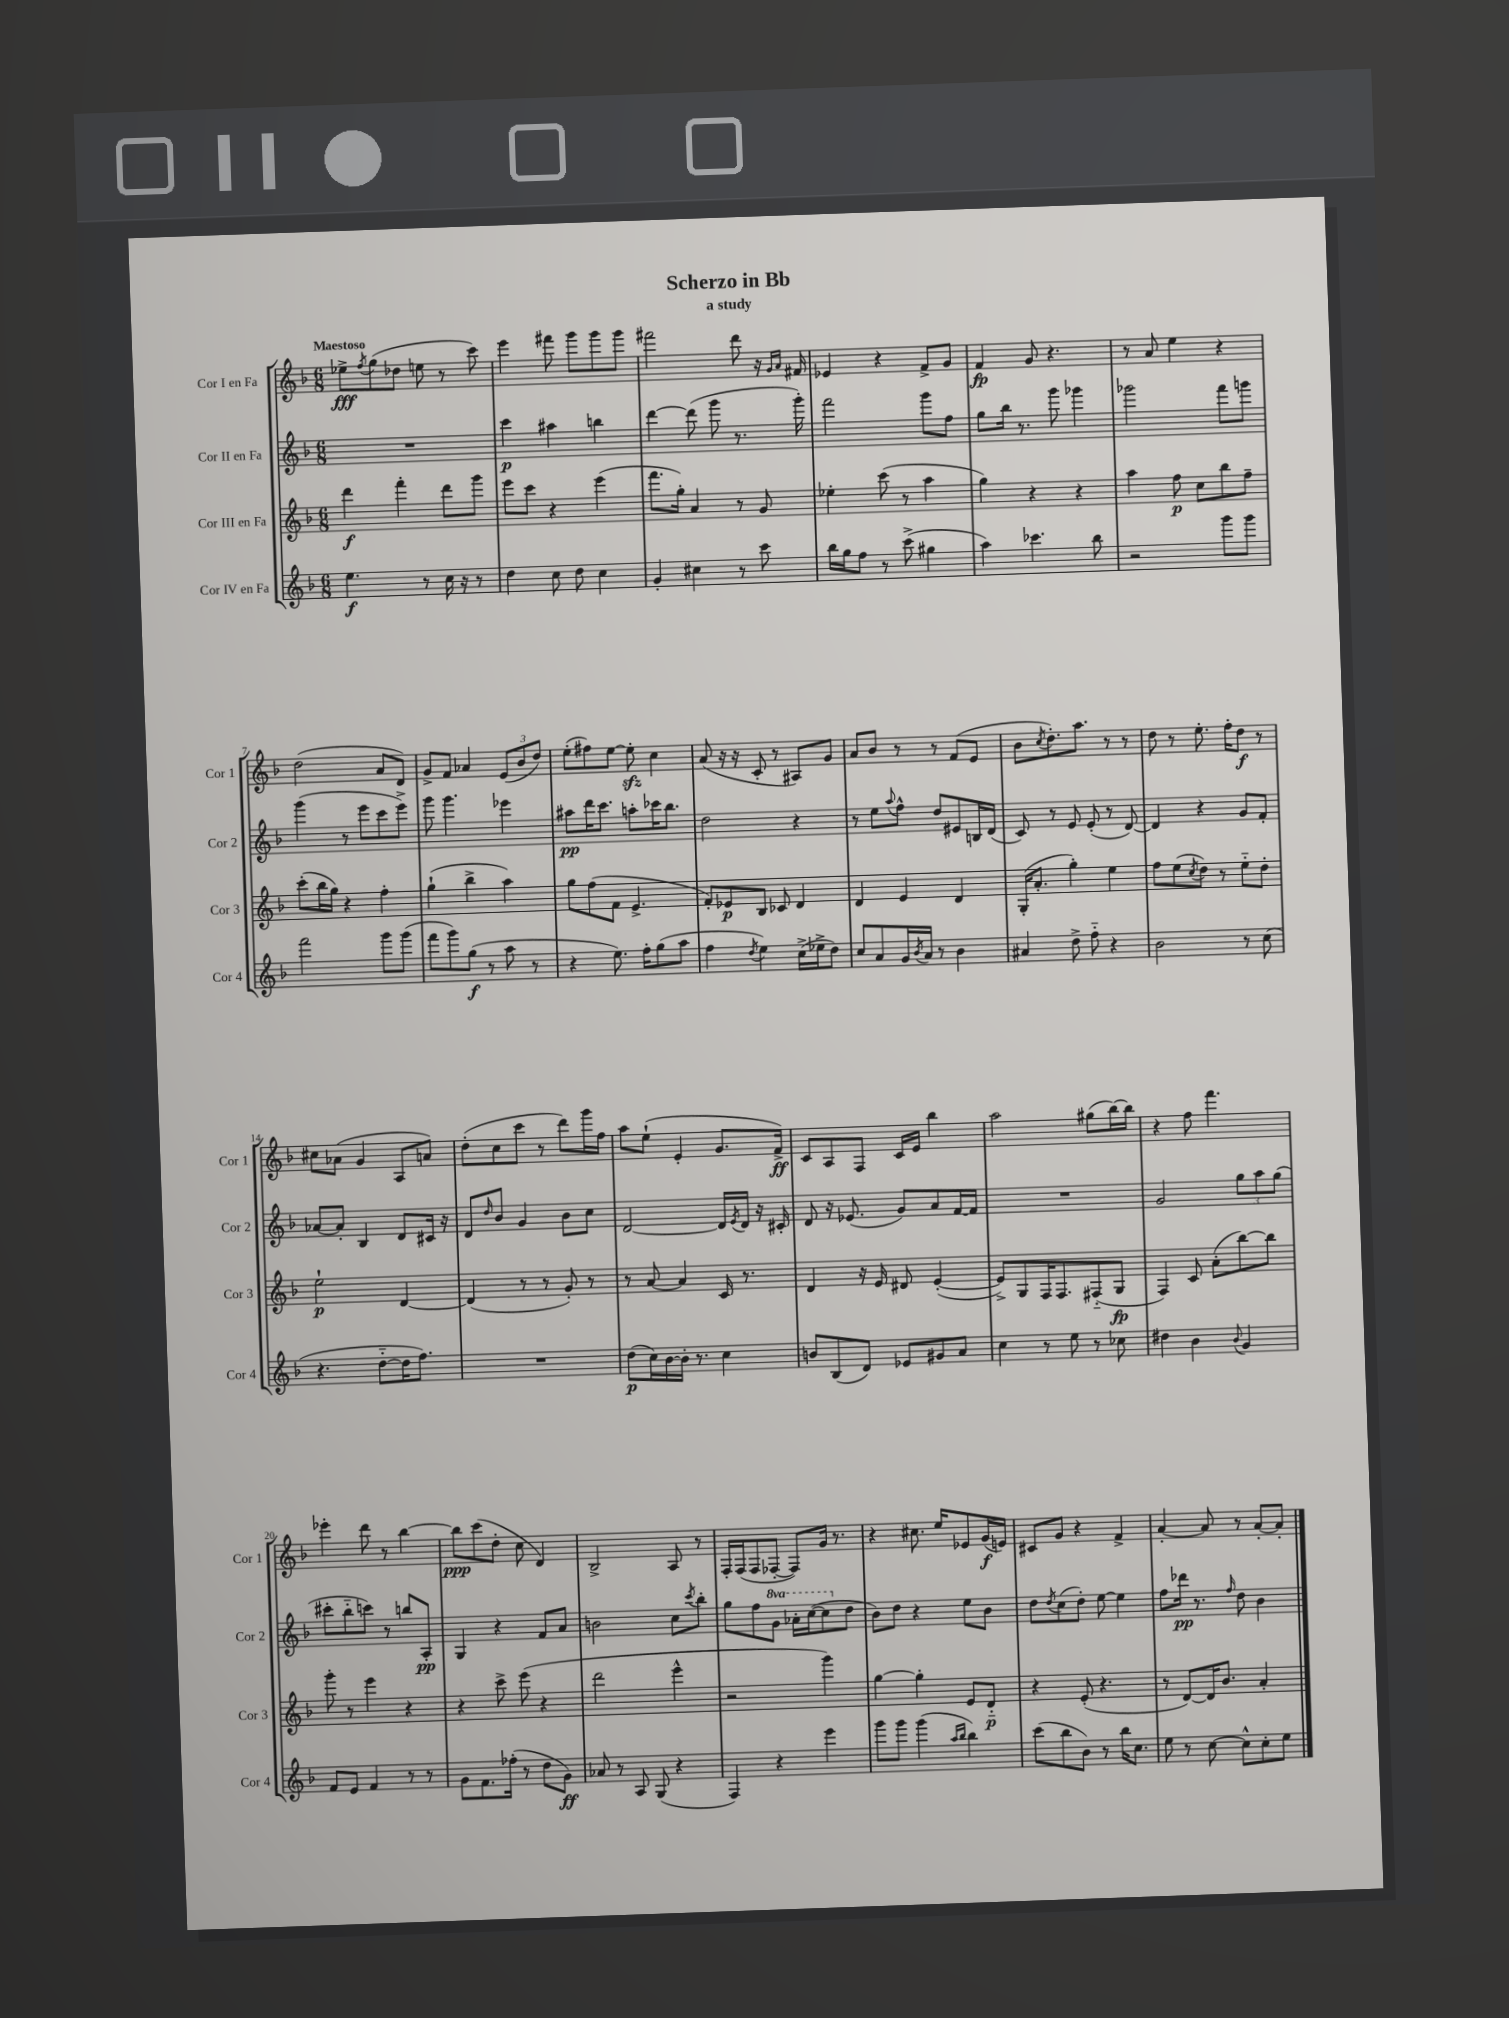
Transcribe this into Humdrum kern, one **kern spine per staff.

**kern	**dynam	**kern	**dynam	**kern	**dynam	**kern	**dynam
*part4	*part4	*part3	*part3	*part2	*part2	*part1	*part1
*staff4	*staff4	*staff3	*staff3	*staff2	*staff2	*staff1	*staff1
*I"Cor IV en Fa	*	*I"Cor III en Fa	*	*I"Cor II en Fa	*	*I"Cor I en Fa	*
*I'Cor 4	*	*I'Cor 3	*	*I'Cor 2	*	*I'Cor 1	*
*clefG2	*	*clefG2	*	*clefG2	*	*clefG2	*
*k[b-]	*	*k[b-]	*	*k[b-]	*	*k[b-]	*
*M6/8	*	*M6/8	*	*M6/8	*	*M6/8	*
=1	=1	=1	=1	=1	=1	=1	=1
!	!	!	!	!	!	!LO:TX:a:B:t=Maestoso	!
4.ee\	f	4ddd\	f	2.r	.	8ee-X^\L	fff
.	.	.	.	.	.	8qff/	.
.	.	.	.	.	.	(8gg\	.
.	.	4fff'\	.	.	.	8dd-X\J	.
8r	.	.	.	.	.	8een\	.
16cc\	.	8ddd\L	.	.	.	8r	.
16r	.	.	.	.	.	.	.
8r	.	8ggg\J	.	.	.	8ccc\)	.
=2	=2	=2	=2	=2	=2	=2	=2
4dd\	.	8eee\L	.	4ccc\	p	4eee\	.
.	.	8ccc\J	.	.	.	.	.
8cc\	.	4r	.	4aa#X\	.	8fff#X\	.
8dd\	.	.	.	.	.	8ggg\L	.
4cc\	.	(4eee\	.	4bbn\	.	8ggg\	.
.	.	.	.	.	.	8ggg\J	.
=3	=3	=3	=3	=3	=3	=3	=3
4g'/	.	8.fff\L	.	[4ddd\	.	2fff#X\	.
.	.	16gg'\Jk)	.	.	.	.	.
4cc#X\	.	4a/	.	(8ddd\]	.	.	.
.	.	.	.	8ggg\	.	.	.
8r	.	8r	.	8.r	.	8ddd\	.
8ccc\	.	8g/	.	.	.	16r	.
.	.	.	.	.	.	16qqg/LL	.
.	.	.	.	.	.	16qqa/JJ	.
.	.	.	.	16ggg'\)	.	16f#X/	.
=4	=4	=4	=4	=4	=4	=4	=4
16bb-\LL	.	4ee-X'\	.	2fff\	.	4e-X/	.
16gg\J	.	.	.	.	.	.	.
8ff\J	.	.	.	.	.	.	.
8r	.	(8ccc\	.	.	.	4r	.
(8ccc^\	.	8r	.	.	.	.	.
4gg#X\	.	4aa\	.	8ggg\L	.	8f^/L	.
.	.	.	.	8ff\J	.	8g/J	.
=5	=5	=5	=5	=5	=5	=5	=5
4aa\)	.	4gg\)	.	8gg\L	.	4f/	fp
.	.	.	.	16bb-\Jk	.	.	.
.	.	.	.	8.r	.	.	.
4.ccc-X\	.	4r	.	.	.	8g/	.
.	.	.	.	8ggg\	.	4.r	.
.	.	4r	.	4ggg-X\	.	.	.
8bb-\	.	.	.	.	.	.	.
=6	=6	=6	=6	=6	=6	=6	=6
2r	.	4aa\	.	2ggg-X\	.	8r	.
.	.	.	.	.	.	8a/	.
.	.	8ff\	p	.	.	4ee\	.
.	.	8cc\L	.	.	.	.	.
8ggg\L	.	8bb-\	.	8fff\L	.	4r	.
8ggg\J	.	8ff~\J	.	8gggn\J	.	.	.
!!LO:LB:g=z
=7	=7	=7	=7	=7	=7	=7	=7
2fff\	.	(8ccc'\L	.	(4ggg\	.	(2dd\	.
.	.	16bb-\L	.	.	.	.	.
.	.	16gg\JJ)	.	.	.	.	.
.	.	4r	.	8r	.	.	.
.	.	.	.	8eee\L	.	.	.
8ggg\L	.	4ff'\	.	8ccc\	.	8a/L	.
(8ggg\J	.	.	.	8eee^\J)	.	8d/J)	.
=8	=8	=8	=8	=8	=8	=8	=8
8fff\L	.	(4gg`\	.	8ggg\	.	8g^/L	.
8ggg\)	.	.	.	4.ggg\	.	8f/J	.
(8gg\J	f	4bb-^\	.	.	.	4a-X/	.
8r	.	.	.	.	.	.	.
8aa\	.	4aa\)	.	4eee-X\	.	(12e/L	.
.	.	.	.	.	.	12b-/	.
8r	.	.	.	.	.	.	.
.	.	.	.	.	.	12dd/J)	.
=9	=9	=9	=9	=9	=9	=9	=9
4r	.	8gg\L	.	8aa#X\L	pp	(8ee'\L	.
.	.	(8ff\	.	16ddd\K	.	8ff#X\)	.
.	.	.	.	8.ccc\J	.	.	.
8.ee\)	.	8f\J	.	.	.	[8ee\J	.
.	.	4.e^/	.	8aan'\L	.	8eezz'\]	.
16ff'\KL	.	.	.	.	.	.	.
(8gg\	.	.	.	16ccc-X\K	.	4cc\	.
.	.	.	.	8.bb-\J	.	.	.
8aa\J	.	.	.	.	.	.	.
=10	=10	=10	=10	=10	=10	=10	=10
4ff\	.	8f'/L)	.	2dd\	.	(8a/	.
.	.	8e-X/	p	.	.	16r	.
.	.	.	.	.	.	16r	.
8qdd/	.	.	.	.	.	.	.
4ee\)	.	8B-/J	.	.	.	8c'/	.
.	.	8c-X/	.	.	.	8r	.
(16cc^\LL	.	4d/	.	4r	.	8A#X/L)	.
16ee-X^\J	.	.	.	.	.	.	.
8dd\J)	.	.	.	.	.	8g/J	.
=11	=11	=11	=11	=11	=11	=11	=11
8cc/L	.	4d/	.	8r	.	8a/L	.
8a/	.	.	.	8ee\L	.	8b-/J	.
.	.	.	.	8qqaa/	.	.	.
16g/L	.	4e/	.	8ff^^\J	.	8r	.
8qb-/	.	.	.	.	.	.	.
16a/JJ	.	.	.	.	.	.	.
8r	.	.	.	8dd/L	.	8r	.
4b-\	.	4d/	.	8e#X/	.	(8f/L	.
.	.	.	.	16Bn/L	.	8e/J	.
.	.	.	.	(16d/JJ	.	.	.
=12	=12	=12	=12	=12	=12	=12	=12
4a#X/	.	(16G'/KL	.	8c/)	.	8b-\L	.
.	.	8.a'/J	.	.	.	.	.
.	.	.	.	.	.	8qcc/	.
.	.	.	.	8r	.	8.dd'\)	.
8dd^\	.	4gg'\)	.	8e/	.	.	.
.	.	.	.	.	.	8.aa\J	.
8ff\	.	.	.	(8e'/	.	.	.
4r	.	4ee\	.	8r	.	8r	.
.	.	.	.	[8d/)	.	8r	.
=13	=13	=13	=13	=13	=13	=13	=13
2b-\	.	8ff\L	.	4d/]	.	8dd\	.
.	.	(8ee\	.	.	.	8r	.
.	.	8qcc/	.	.	.	.	.
.	.	8dd\J)	.	4r	.	8.ee'\	.
.	.	8r	.	.	.	.	.
.	.	.	.	.	.	16ff'\KL	.
8r	.	8ee\L	.	8g/L	.	8dd\J	f
(8cc\	.	8dd'\J	.	8f'/J	.	8r	.
!!LO:LB:g=z
=14	=14	=14	=14	=14	=14	=14	=14
4.r	.	2ee`\	p	[8a-X/L	.	8cc#X\L	.
.	.	.	.	8a-'/J]	.	(8a-X\J	.
.	.	.	.	4B-/	.	4g/	.
[8dd\L	.	.	.	.	.	.	.
16dd\K]	.	[4d/	.	8d/L	.	8A/L	.
8.ff\J)	.	.	.	.	.	.	.
.	.	.	.	16c#X/Jk	.	8an/J)	.
.	.	.	.	16r	.	.	.
=15	=15	=15	=15	=15	=15	=15	=15
2.r	.	(4d/]	.	8d/L	.	(8dd'\L	.
.	.	.	.	16qqdd/	.	.	.
.	.	.	.	8b-/J	.	8cc\	.
.	.	8r	.	4g/	.	8ccc\J	.
.	.	8r	.	.	.	8r	.
.	.	8g'/)	.	8b-\L	.	8ddd\L)	.
.	.	8r	.	8cc\J	.	16ggg\L	.
.	.	.	.	.	.	16ff\JJ	.
=16	=16	=16	=16	=16	=16	=16	=16
(8dd\L	p	8r	.	[2d/	.	8aa\L	.
16cc\L)	.	[8a/	.	.	.	(8ee`\J	.
[16b-\	.	.	.	.	.	.	.
16b-'\JJ]	.	4a/]	.	.	.	4e'/	.
8.r	.	.	.	.	.	.	.
4cc\	.	16c/	.	16d/LL]	.	8.g/L	.
.	.	.	.	8qe/	.	.	.
.	.	8.r	.	16d/JJ	.	.	.
.	.	.	.	16r	.	.	.
.	.	.	.	16c#X'/	.	16f^/Jk)	ff
=17	=17	=17	=17	=17	=17	=17	=17
8bn/L	.	4d/	.	8d/	.	8c/L	.
(8B-/	.	.	.	16r	.	8A/	.
.	.	.	.	(8.e-X/	.	.	.
8d/J)	.	16r	.	.	.	8F/J	.
.	.	16e/	.	.	.	.	.
8e-X/L	.	8d#X/	.	8g/L)	.	16c/LL	.
.	.	.	.	.	.	16e/JJ	.
8g#X/	.	([4e'/	.	8a/	.	4bb-\	.
8a/J	.	.	.	[16f/L	.	.	.
.	.	.	.	16f/JJ]	.	.	.
=18	=18	=18	=18	=18	=18	=18	=18
4cc\	.	8e^/L])	.	2.r	.	2aa\	.
.	.	8G/	.	.	.	.	.
8r	.	16F/K	.	.	.	.	.
.	.	8.F/	.	.	.	.	.
8ee\	.	.	.	.	.	.	.
8r	.	(8F#X/	.	.	.	(8gg#X\L	.
8cc-X\	.	8G/J	fp	.	.	[16bb-\L)	.
.	.	.	.	.	.	16bb-\JJ]	.
=19	=19	=19	=19	=19	=19	=19	=19
4dd#X\	.	4F/)	.	2g/	.	4r	.
4b-\	.	8c/	.	.	.	8ff\	.
.	.	(8a'\L	.	.	.	4.fff\	.
8qqb-/	.	.	.	.	.	.	.
4g/	.	[8bb-\)	.	12gg\L	.	.	.
.	.	.	.	12aa\	.	.	.
.	.	8bb-\J]	.	.	.	.	.
.	.	.	.	(12gg\J	.	.	.
!!LO:LB:g=z
=20	=20	=20	=20	=20	=20	=20	=20
8f/L	.	8ggg'\	.	8ccc#X'\L	.	4eee-X'\	.
8e/J	.	8r	.	8bb-\	.	.	.
4f/	.	4eee\	.	8cccn\J)	.	8ddd\	.
.	.	.	.	8r	.	8r	.
8r	.	4r	.	8bbn/L	.	[4bb-\	.
8r	.	.	.	8A'/J	pp	.	.
=21	=21	=21	=21	=21	=21	=21	=21
8g\L	.	4r	.	4G/	.	8bb-\L]	ppp
8.f\	.	.	.	.	.	(8ccc\	.
.	.	8ccc^\	.	4r	.	8dd'\J	.
(16ff-X'\Jk	.	.	.	.	.	.	.
8r	.	(8eee\	.	.	.	8cc\	.
8dd\L	.	4r	.	8f/L	.	4d/)	.
8g\J)	ff	.	.	8a/J	.	.	.
=22	=22	=22	=22	=22	=22	=22	=22
8a-X/	.	2ddd\	.	2bn\	.	2B-^/	.
8r	.	.	.	.	.	.	.
8A/	.	.	.	.	.	.	.
(8G/	.	.	.	.	.	.	.
4r	.	4eee^^\	.	8cc\L	.	8A/	.
.	.	.	.	8qccc/	.	.	.
.	.	.	.	8bb-'\J	.	8r	.
=23	=23	=23	=23	=23	=23	=23	=23
4F/)	.	2r	.	8gg\L	.	16F'/LL	.
.	.	.	.	.	.	(16F/J	.
.	.	.	.	8ff\	.	8F/	.
*	*	*	*	*8va	*	*	*
4r	.	.	.	8gg\J	.	[8F-X'/J	.
.	.	.	.	16aa-X'\LL	.	8F-/L])	.
.	.	.	.	([16ccc\J	.	.	.
4eee\	.	4ggg\)	.	8ccc\]	.	16g/Jk	.
.	.	.	.	.	.	8.r	.
*	*	*	*	*X8va	*	*	*
.	.	.	.	8dd\J	.	.	.
=24	=24	=24	=24	=24	=24	=24	=24
8ggg\L	.	[4gg\	.	8b-\L)	.	4r	.
8ggg\J	.	.	.	8dd\J	.	.	.
(4ggg\	.	4gg'\]	.	4r	.	8.cc#X\	.
.	.	.	.	.	.	16ee/KL	.
16qqaa/LL	.	.	.	.	.	.	.
16qqbb-/JJ	.	.	.	.	.	.	.
4bb-\)	.	8e/L	.	8ee\L	.	8e-X/	.
.	.	8d/J	p	8b-\J	.	(16g/L	f
.	.	.	.	.	.	16en/JJ)	.
=25	=25	=25	=25	=25	=25	=25	=25
(8ccc\L	.	4r	.	8dd\L	.	8c#X/L	.
.	.	.	.	8qdd/	.	.	.
8bb-\	.	.	.	(8cc\	.	8g/J	.
8b-\J)	.	(8e'/	.	8dd'\J)	.	4r	.
8r	.	4.r	.	[8ee\	.	.	.
16bb-\KL	.	.	.	4ee\]	.	4f^/	.
8.cc\J	.	.	.	.	.	.	.
=26	=26	=26	=26	=26	=26	=26	=26
8ee\	.	8r	.	8ff\L	.	[4a'/	.
8r	.	[8d/L)	.	16ddd-X\Jk	pp	.	.
.	.	.	.	8.r	.	.	.
[8cc\	.	16d/K]	.	.	.	8a/]	.
.	.	8.b-/J	.	.	.	.	.
.	.	.	.	16qqff/	.	.	.
8cc^^\L]	.	.	.	8dd\	.	8r	.
8cc'\	.	4a'/	.	4b-\	.	[8a'/L	.
8ee\J	.	.	.	.	.	8a'/J]	.
==	==	==	==	==	==	==	==
*-	*-	*-	*-	*-	*-	*-	*-
